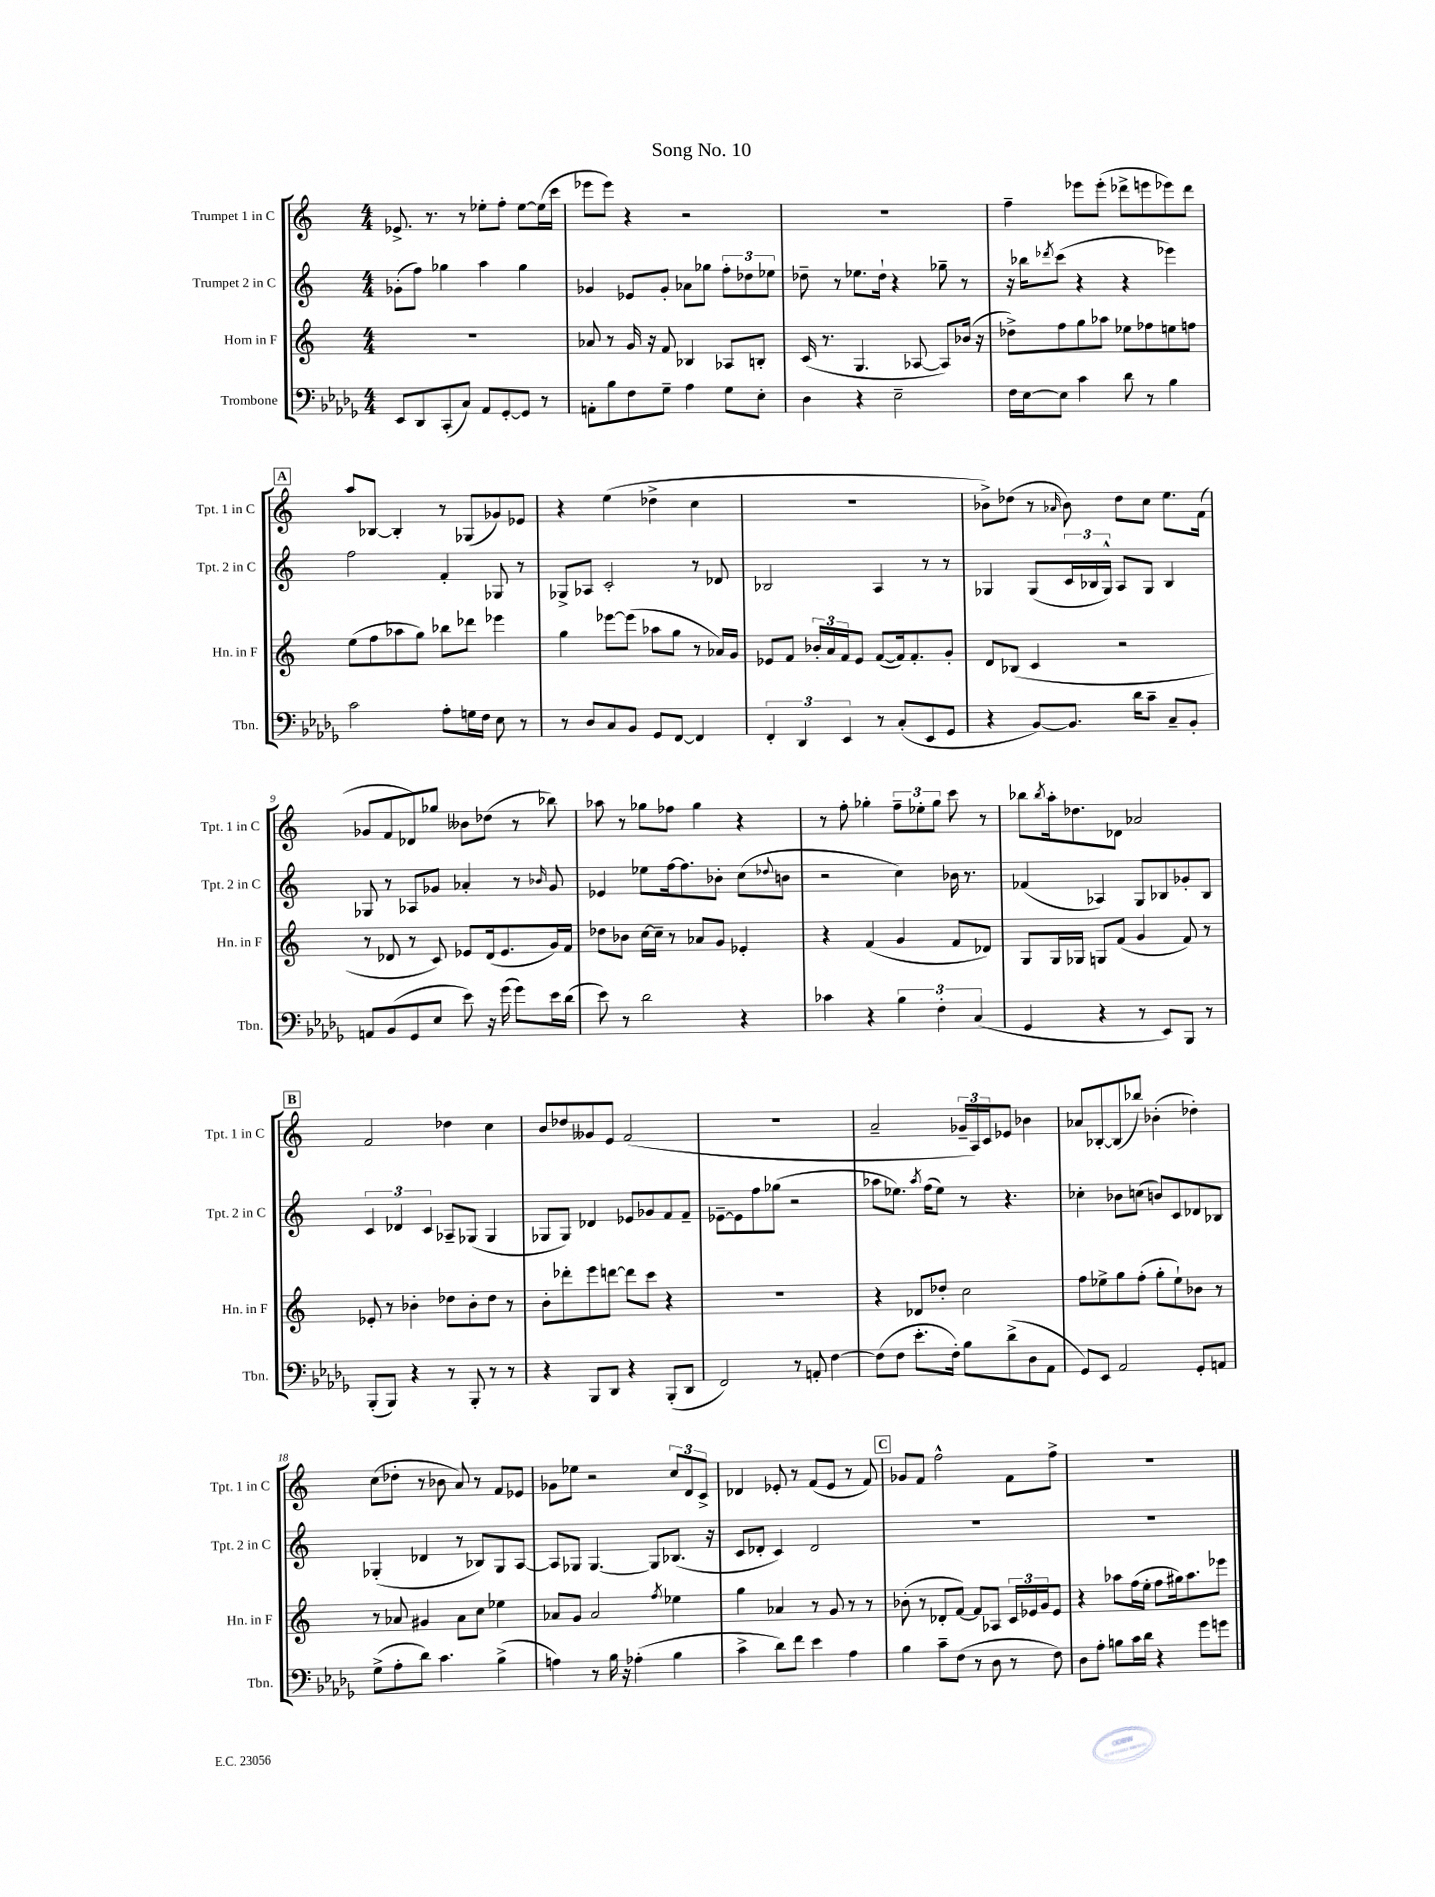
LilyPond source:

\header { title = "Song No. 10" }
<<
\new StaffGroup <<
\new Staff = "s0" \with { instrumentName = "Trumpet 1 in C" shortInstrumentName = "Tpt. 1 in C" } {
    \clef treble \key c \major \numericTimeSignature \time 4/4
    ees'8.-> r8. r8 ees''8-. f''8-. ees''8~ ees''16( c'''16 |
    ees'''8 ees'''8) r4 r2 |
    R1 |
    f''4-- ees'''8 ees'''8-.( des'''8-> e'''8 ees'''8) des'''8 |
    \mark \markup { \box "A" } a''8 bes8~ bes4-. r8 ges8( ges'8) ees'8 |
    r4 e''4( des''4-> c''4 |
    r1 |
    bes'8->) des''8( r8 \grace { aes'16 } bes'8) des''8 c''8 e''8. f'16( |
    ges'8 f'8 des'8) ges''8 beses'8 des''8( r8 bes''8) |
    aes''8 r8 ges''8 fes''8 ges''4 r4 |
    r8 f''8-. ges''4-. \tuplet 3/2 { f''8-- ees''8-. ges''8 } c'''8 r8 |
    bes''8 \acciaccatura { bes''8 } a''16-. des''8. des'8 aes'2 |
    \mark \markup { \box "B" } f'2 des''4 c''4 |
    b'8 des''8 geses'8 e'8 f'2( |
    R1 |
    a'2-- \tuplet 3/2 { ges'16-- a16) c'16 } ees'8 bes'4 |
    aes'8 bes8~-. bes8( bes''8) bes'4-.( des''4-.) |
    c''8( des''8-. r8 bes'8 a'8) r8 f'8 ees'8 |
    ges'8 ees''8 r2 \tuplet 3/2 { c''8 d'8 c'8-> } |
    des'4 ees'8-. r8 f'8( ees'8 r8 f'8) |
    \mark \markup { \box "C" } ges'8 f'8 f''2-^ f'8 f''8-> |
    R1 \bar "|." |
}
\new Staff = "s1" \with { instrumentName = "Trumpet 2 in C" shortInstrumentName = "Tpt. 2 in C" } {
    \clef treble \key c \major \numericTimeSignature \time 4/4
    ges'8-.( f''8) ges''4 a''4 ges''4 |
    ges'4 ees'8 ges'8-. aes'8 ges''8 \tuplet 3/2 { f''8-. des''8 ees''8 } |
    des''8-- r8 ees''8. des''16-! r4 ges''8-- r8 |
    r16 bes''16 \acciaccatura { des'''8 } c'''8( r4 r4 ees'''4) |
    \mark \markup { \box "A" } f''2 f'4-. ges8 r8 |
    ges8-> aes8 c'2-. r8 des'8 |
    bes2 a4 r8 r8 |
    ges4 ges8( \tuplet 3/2 { c'16 bes16 ges16-^) } a8 ges8 bes4 |
    ges8 r8 aes8 ges'8 aes'4-. r8 \grace { bes'16 } ges'8 |
    ees'4 ees''8 f''16~ f''8. bes'8-. c''8( \appoggiatura { des''8 } b'8 |
    r2 c''4) bes'16 r8. |
    fes'4( aes4) g8 bes8 ges'8-. bes8 |
    \mark \markup { \box "B" } \tuplet 3/2 { c'4 des'4 c'4 } aes8-- ges8( ges4 |
    ges8 ges8) des'4 ees'8 ges'8 f'8 f'8-- |
    ees'8~-- ees'8 f''8 ges''8( r2 |
    aes''8 ees''8.) \acciaccatura { aes''8 } f''16( ees''8) r8 r4. |
    ces''4-. bes'8 c''8( b'8) c'8 des'8 bes8 |
    ges4-.( des'4 r8 bes8) ges8 a8~ |
    a8 ges8 ges4.~ ges8 bes8.( r16 |
    c'8 des'8-. c'4) des'2 |
    \mark \markup { \box "C" } R1 |
    R1 \bar "|." |
}
\new Staff = "s2" \with { instrumentName = "Horn in F" shortInstrumentName = "Hn. in F" } {
    \clef treble \key c \major \numericTimeSignature \time 4/4
    R1 |
    aes'8 r8 g'16 r16 f'8 bes4 aes8 b8-. |
    c'16( r8. g4. aes8~ aes8) bes'16( r16 |
    des''8->) f''8 g''8 aes''8 ees''8 fes''8 e''8 f''8 |
    \mark \markup { \box "A" } e''8( f''8 aes''8 g''8) bes''8 des'''8 ees'''4 |
    g''4 ees'''8~ ees'''8( aes''8 g''8 r8 aes'16) g'16 |
    ees'8 f'8 \tuplet 3/2 { bes'16-. a'16 f'16 } ees'8 f'8~( f'16) f'8.-. g'8-. |
    d'8 bes8( c'4 r2 |
    r8 des'8 r8 c'8) ees'8 des'16( ees'8. g'16) f'16 |
    des''8 bes'8 c''16~ c''16-- r8 aes'8 g'8 ees'4-. |
    r4 f'4( g'4 f'8 des'8) |
    g8 g16 ges16 g8 f'8( g'4 f'8) r8 |
    \mark \markup { \box "B" } ees'8-. r8 bes'4-. des''8 bes'8-. des''8 r8 |
    b'8-. des'''8-. e'''8 d'''8~ d'''8 c'''8 r4 |
    R1 |
    r4 des'8 des''8-. c''2 |
    f''8 ees''8-> g''8 f''8-.( g''8-. ees''8-!) bes'8 r8 |
    r8 aes'8 gis'4 aes'8 c''8 ees''4 |
    aes'8 g'8 aes'2 \acciaccatura { f''8 } ees''4 |
    g''4 aes'4 r8 g'8 r8 r8 |
    \mark \markup { \box "C" } bes'8-.( r8 des'8-. f'8~) f'8 aes8 \tuplet 3/2 { c'16 ees'16 g'16 } ees'8 |
    r4 aes''8 f''16( e''16-. f''8 gis''16) aes''8. ees'''8 \bar "|." |
}
\new Staff = "s3" \with { instrumentName = "Trombone" shortInstrumentName = "Tbn." } {
    \clef bass \key des \major \numericTimeSignature \time 4/4
    ees,8 des,8 c,8-.( c8) aes,8 ges,8~-. ges,8 r8 |
    a,8-. bes8 f8 ges8-- aes4 ges8 ees8-. |
    des4 r4 ees2-- |
    f16 ees16~ ees8 c'4 des'8 r8 bes4 |
    \mark \markup { \box "A" } c'2 aes8-. g16 f16 ees8 r8 |
    r8 des8 c8 bes,8 ges,8 f,8~ f,4 |
    \tuplet 3/2 { f,4-. des,4 ees,4 } r8 c8-.( ees,8 ges,8 |
    r4 bes,8~) bes,8. des'16 c'8-- c8-- bes,8-. |
    a,8 bes,8( ges,8 ees8 ees'8) r16 ges'16( ges'8) ees'16 des'16( |
    ees'8) r8 des'2 r4 |
    ces'4 r4 \tuplet 3/2 { bes4 f4-. c4( } |
    ges,4 r4 r8 ees,8) bes,,8 r8 |
    \mark \markup { \box "B" } bes,,8-.( bes,,8) r4 r8 bes,,8-. r8 r8 |
    r4 bes,,8 des,8 r4 bes,,8-.( des,8 |
    f,2) r8 a,8-. f4~ |
    f8( f8 ees'8.-. f16-.) bes8 des'8->( des8 aes,8 |
    ges,8) ees,8 aes,2 ges,8-. a,8 |
    ges8->( aes8-. des'8) c'4. bes4->( |
    a4) r8 bes16 r16 aes4-.( bes4 |
    c'4-> des'8) f'8 ees'4 aes4 |
    \mark \markup { \box "C" } bes4 c'8-- f8( r8 des8 r8 f8) |
    des8 aes8-. b8 c'16 des'16 r4 ges'8 g'8 \bar "|." |
}
>>
>>
